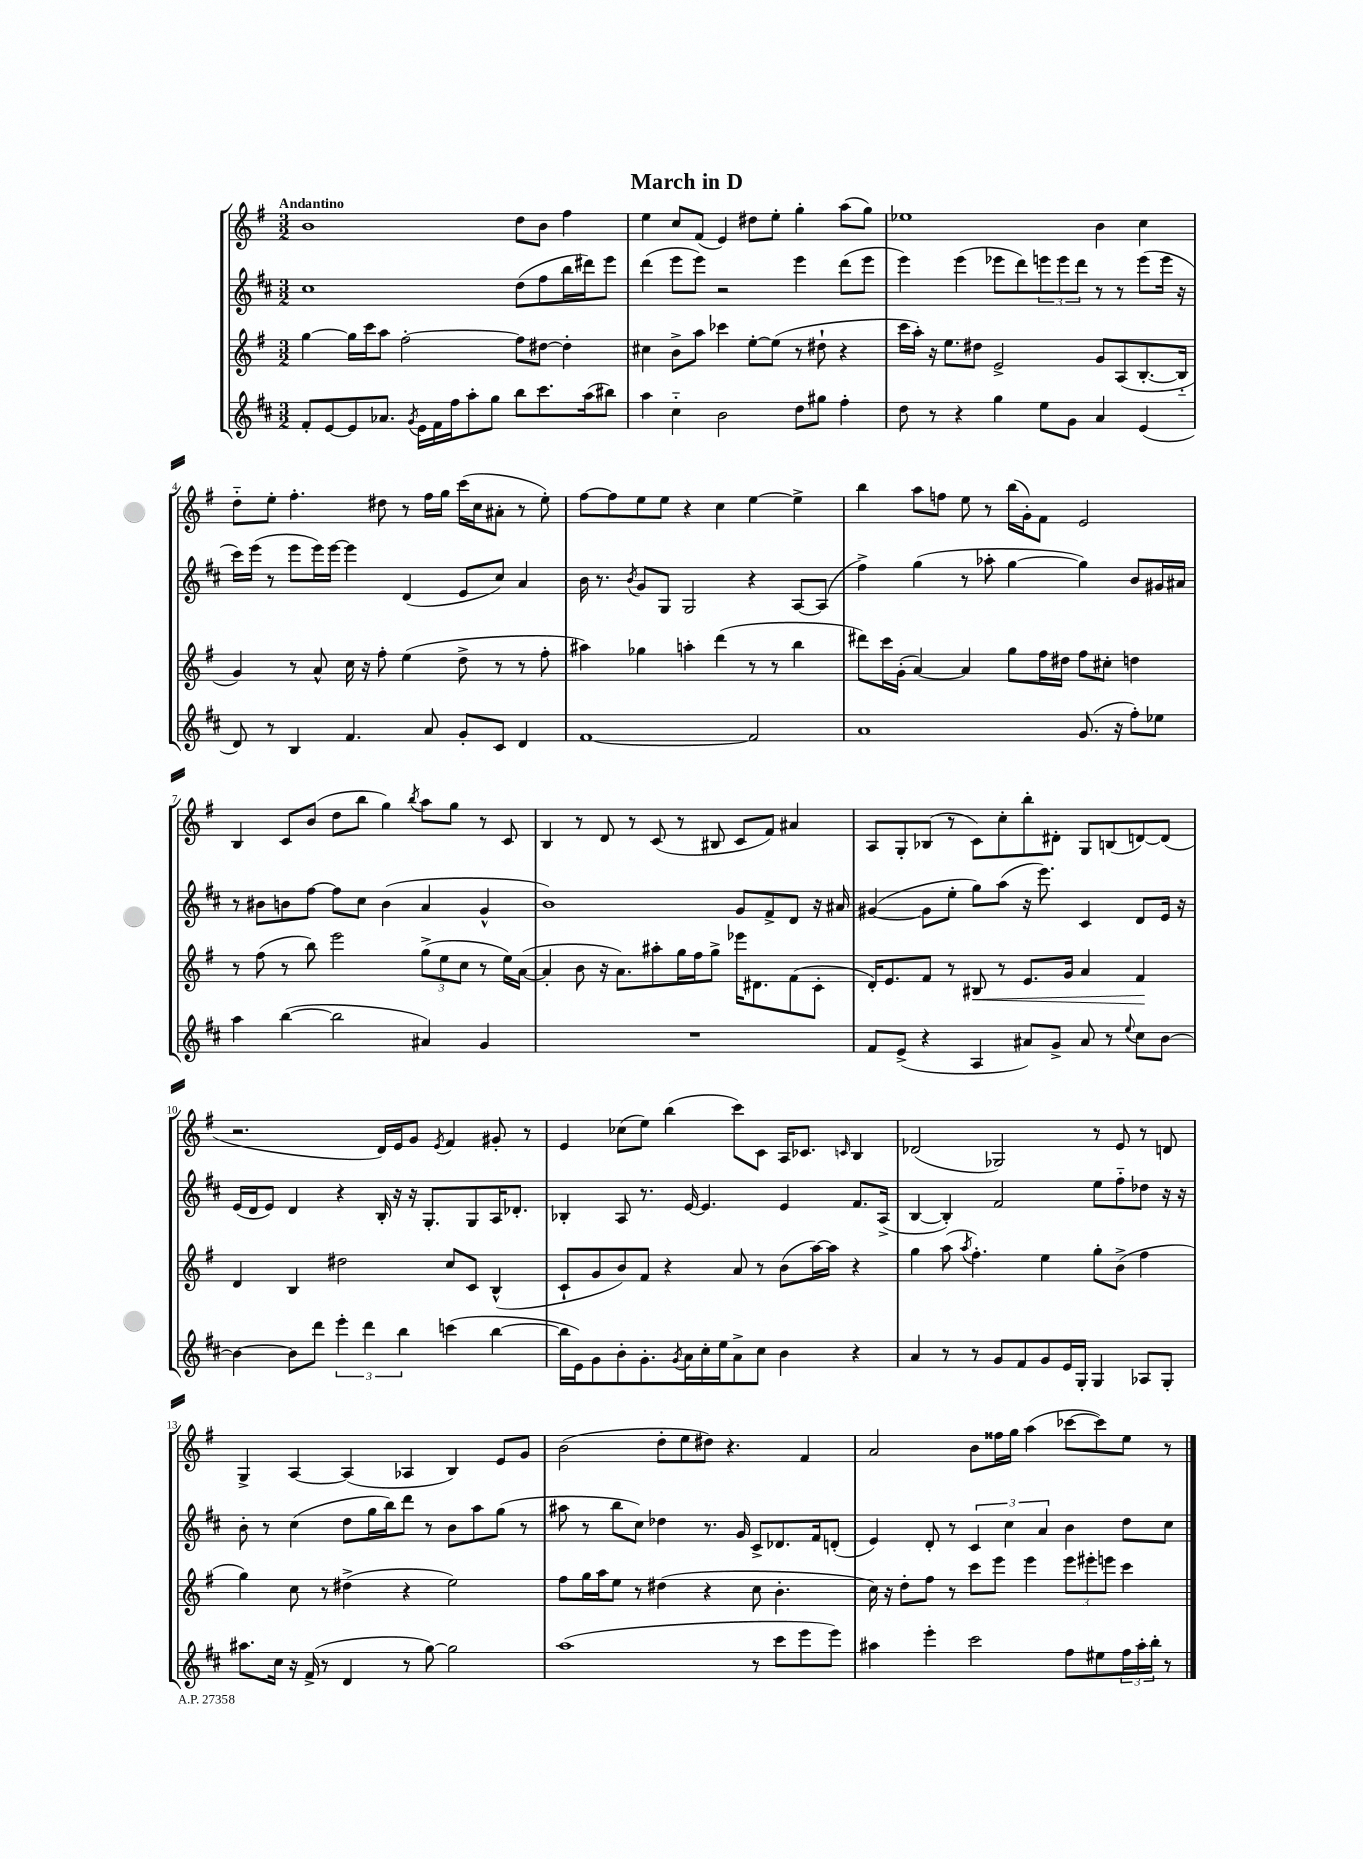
\header { title = "March in D" }
<<
\new StaffGroup <<
\new Staff = "s0" {
    \clef treble \key g \major \numericTimeSignature \time 3/2 \tempo "Andantino"
    b'1 d''8 b'8 fis''4 |
    e''4 c''8 fis'8( e'4) dis''8 e''8-. g''4-. a''8( g''8) |
    ees''1 b'4 c''4 |
    d''8-_ e''8-. fis''4.-. dis''8 r8 fis''16 g''16 c'''16( c''16 ais'8-. r8 e''8-.) |
    fis''8~ fis''8 e''8 e''8 r4 c''4 e''4~ e''4-> |
    b''4 a''8 f''8 e''8 r8 b''16( g'16-.) fis'8 e'2 |
    b4 c'8 b'8( d''8 b''8 g''4) \acciaccatura { b''8 } a''8 g''8 r8 c'8 |
    b4 r8 d'8 r8 c'8( r8 bis8 c'8 fis'8) ais'4 |
    a8 g8-. bes8( r8 c'8) c''8-. b''8-. dis'8-. g8 b8( d'8~) d'8( |
    r2. d'16) e'16 g'8 \acciaccatura { e'8 } fis'4 gis'8-. r8 |
    e'4 ces''8( e''8) b''4( c'''8) c'8 a16 ces'8. \grace { c'16 } b4 |
    des'2( ges2) r8 e'8 r8 d'8 |
    g4-> a4~ a4( aes4 b4) e'8 g'8 |
    b'2( d''8-. e''8 dis''8) r4. fis'4 |
    a'2 b'8 fisis''16 g''16 a''4( ces'''8~ ces'''8) e''8 r8 \bar "|." |
}
\new Staff = "s1" {
    \clef treble \key d \major \numericTimeSignature \time 3/2
    cis''1 d''8( fis''8 b''16 dis'''16) e'''8 |
    d'''4( e'''8 e'''8) r2 e'''4 d'''8( e'''8 |
    e'''4) e'''4( ees'''8 d'''8) \tuplet 3/2 { e'''8 e'''8 d'''8 } r8 r8 e'''8( e'''16 r16 |
    cis'''16) e'''16( r8 e'''8 e'''16) e'''16~ e'''4 d'4( e'8 cis''8) a'4 |
    b'16 r8. \acciaccatura { b'8 } g'8 g8 g2 r4 a8~ a8( |
    fis''4->) g''4( r8 aes''8-. g''4~ g''4) b'8 gis'16 ais'16 |
    r8 bis'8 b'8 fis''8~ fis''8 cis''8 b'4( a'4 g'4-^ |
    b'1) g'8 fis'8-> d'8 r16 ais'16 |
    gis'4~( gis'8 e''8-. g''8) a''8( r16 e'''8.) cis'4 d'8 e'16 r16 |
    e'16( d'16 e'8) d'4 r4 b16-. r16 r16 g8.-. g8 a16 des'8.-. |
    bes4-. a8 r8. e'16~ e'4. e'4 fis'8. a16->( |
    b4~ b4-.) fis'2 e''8 fis''8-_ des''8 r16 r16 |
    b'8-. r8 cis''4( d''8 g''16 b''16) d'''8 r8 b'8 a''8 g''8( r8 |
    ais''8 r8 b''8 cis''8) des''4 r8. g'16 cis'8-> des'8. fis'16 d'8-.( |
    e'4) d'8-. r8 \tuplet 3/2 { cis'4 cis''4 a'4 } b'4 d''8 cis''8 \bar "|." |
}
\new Staff = "s2" {
    \clef treble \key g \major \numericTimeSignature \time 3/2
    g''4~ g''16 c'''16 a''8 fis''2~-. fis''8 dis''8~ dis''4-. |
    cis''4 b'8-> a''8 ces'''4 e''8~-. e''8( r8 dis''8-! r4 |
    c'''16 a''16-.) r16 e''8. dis''8 e'2-> g'8 a8( b8.~-. b16-_ |
    g'4) r8 a'8-^ c''16 r16 fis''8-. e''4( d''8-> r8 r8 fis''8-. |
    ais''4) ges''4 a''4-. d'''4( r8 r8 b''4 |
    dis'''8) c'''16 g'16-.( a'4~) a'4 g''8 fis''16 dis''16 fis''8 cis''8-. d''4 |
    r8 fis''8( r8 b''8) e'''2 \tuplet 3/2 { g''8->( e''8 c''8 } r8 e''16) a'16~( |
    a'4-. b'8 r16 a'8.) ais''8-. g''16 fis''16 g''8-> ees'''16 dis'8. fis'8( c'8-. |
    d'16-.) e'8. fis'8 r8 bis8\< r8 e'8. g'16 a'4 fis'4\! |
    d'4 b4 dis''2 c''8 c'8 b4-^( |
    c'8-! g'8 b'8) fis'8 r4 a'8 r8 b'8( a''16~) a''16 r4 |
    g''4 a''8( \acciaccatura { a''8 } fis''4.-.) e''4 g''8-. b'8->( fis''4 |
    g''4) c''8 r8 dis''4->( r4 e''2) |
    fis''8 g''16 a''16 e''8 r8 dis''4( r4 c''8 b'4.-. |
    c''16) r16 d''8-. fis''8 r8 c'''8 e'''8 e'''4 \tuplet 3/2 { e'''8 eis'''8-. e'''8 } c'''4 \bar "|." |
}
\new Staff = "s3" {
    \clef treble \key d \major \numericTimeSignature \time 3/2
    fis'8-. e'8~ e'8 aes'8. \acciaccatura { g'8 } e'16 fis'16 fis''16 a''8-. g''8 b''8 cis'''8. a''16( bis''8) |
    a''4 cis''4-_ b'2 d''8 gis''8 fis''4-. |
    d''8 r8 r4 g''4 e''8 g'8 a'4 e'4( |
    d'8) r8 b4 fis'4. a'8 g'8-. cis'8 d'4 |
    fis'1~ fis'2 |
    a'1 g'8.( r16 fis''8-.) ees''8 |
    a''4 b''4~( b''2 ais'4) g'4 |
    R1. |
    fis'8 e'8->( r4 a4 ais'8) g'8-> ais'8 r8 \appoggiatura { e''8 } cis''8 b'8~ |
    b'4~ b'8 d'''8 \tuplet 3/2 { e'''4-. d'''4 b''4 } c'''4( b''4~ |
    b''16 e'16) g'8 b'8-. g'8.-. \acciaccatura { g'8 } a'16 cis''16-. e''16 a'8-> cis''8 b'4 r4 |
    a'4 r8 r8 g'8 fis'8 g'8 e'16 g16-. g4 aes8 g8-. |
    ais''8. cis''16 r16 fis'16->( r8 d'4 r8 g''8~) g''2 |
    a''1( r8 cis'''8 e'''8 e'''8) |
    ais''4 e'''4-. cis'''2 fis''8 eis''8 \tuplet 3/2 { fis''16 ais''16-. b''16-. } r8 \bar "|." |
}
>>
>>
